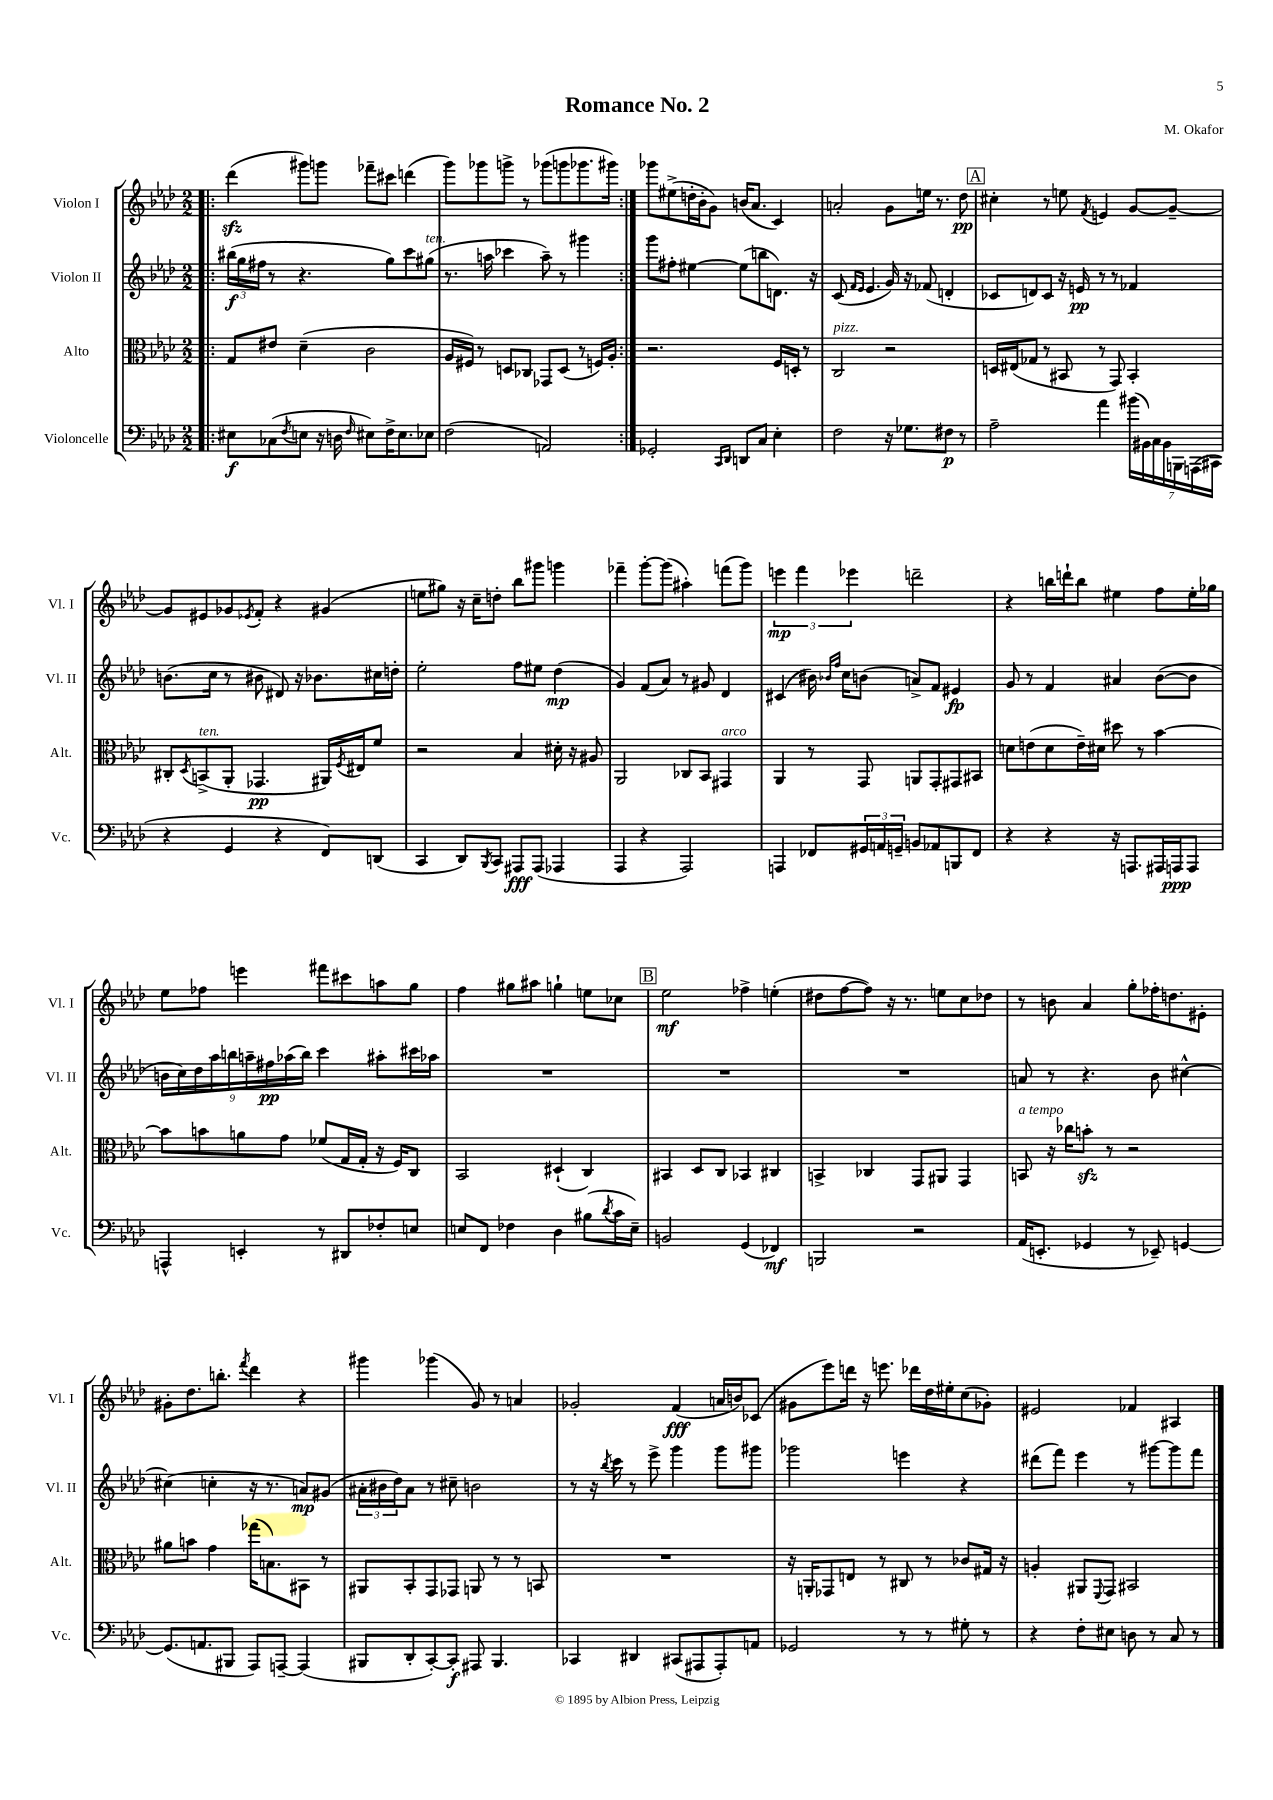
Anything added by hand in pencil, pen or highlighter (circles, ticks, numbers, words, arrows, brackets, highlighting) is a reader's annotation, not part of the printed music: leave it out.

**kern	**kern	**kern	**kern
*staff4	*staff3	*staff2	*staff1
*clefF4	*clefC3	*clefG2	*clefG2
*k[b-e-a-d-]	*k[b-e-a-d-]	*k[b-e-a-d-]	*k[b-e-a-d-]
*M2/2	*M2/2	*M2/2	*M2/2
=!|:	=!|:	=!|:	=!|:
8E#	8G	(24bb#	(4ddd-
.	.	24gg	.
.	.	24ff#	.
(8C-	8e#	8r	.
8qF	.	.	.
8E	(4d-~	4.r	8ggg#)
16r	.	.	8ggg
16D	.	.	.
16qqF	.	.	.
8E#)	2c	.	8fff-~
16F^	.	8gg)	8ccc#
8.E#	.	.	.
.	.	8ccc	(4ddd
8E-	.	(8gg#	.
=	=	=	=
(2F	16A-	8.r	8ggg)
.	16F#)	.	.
.	8r	.	8ggg-
.	.	16aa	.
.	8D	4ccc-	8ggg^
.	8C-	.	8r
2AA)	8GG-	8aa~)	(8ggg-
.	(8D	8r	8ggg
.	8r	4ggg#	8.ggg-
.	16F)	.	.
.	16A-'	.	16ggg#)
=:|!	=:|!	=:|!	=:|!
2GG-'	2.r	8ggg	8ggg-
.	.	8ff#'	(8ee#^
.	.	[4ee#	16dd'
.	.	.	16b-'
.	.	.	8g)
16qqCC	.	.	.
16qqDD-	.	.	.
8DD	.	(8ee#]	(16b
.	.	.	8.a-
8C	.	8bb	.
4E-'	16F	8.d)	4c)
.	16D'	.	.
.	8r	.	.
.	.	16r	.
=	=	=	=
2F	2C	(8c	2a'
.	.	16qqf	.
.	.	16qqe-	.
.	.	4.e-	.
16r	2r	16g)	8g
8.G-	.	16r	.
.	.	(8f-	16ee
.	.	.	8.r
8F#	.	4d'	.
8r	.	.	8dd-
=	=	=	=
2A-~	16D	8c-	4cc#'
.	(16E#	.	.
.	8G-	8d)	.
.	8r	8c-	8r
.	8BB#	16r	8ee
.	.	16e	.
.	.	.	8qf
4a-	8r	8r	4e
.	8GG)	8r	.
(28b#	4BB#'	4f-	[8g
28BB#)	.	.	.
28C	.	.	.
28BB#	.	.	.
.	.	.	8g~_
28BBB	.	.	.
(28AAA	.	.	.
28CC#	.	.	.
=	=	=	=
4r	8C#'	(8.b	8g]
.	8qD-	.	.
.	(8BB^	.	8e#
.	.	16cc	.
4GG	8AA-'	8r	8g-
.	.	.	8qe-
.	4.GG-	8b#	8f'
4r	.	8d#)	4r
.	.	16r	.
.	.	8.b-	.
8FF)	16AA#)	.	(4g#
.	8qF	.	.
.	16E#	.	.
(8DD	8f	16cc#	.
.	.	16dd'	.
=	=	=	=
4CC	2r	2ee-'	8ee
.	.	.	8gg#)
8DD-)	.	.	16r
.	.	.	16cc~
8qBBB-	.	.	.
8CC	.	.	8dd'
8AAA#	4B-	8ff	8bb-
(8AAA#	.	8ee#	8ggg#
4AAA-	16d#'	(4dd-	4ggg
.	16r	.	.
.	8A#	.	.
=	=	=	=
4AAA-	2AA-	4g)	4fff-~
4r	.	(8f	[8ggg'
.	.	8a-)	(8ggg]
2AAA-)	8C-	8r	4aa#')
.	8BB-	8g#	.
.	4GG#	4d-	(8fff
.	.	.	8ggg)
=	=	=	=
4AAA	4AA-	(4c#	6eee
.	.	.	6fff
8FF-	8r	16b#)	.
.	.	16qqb-	.
.	.	16qqff	.
.	.	16cc	.
.	.	.	6eee-
24GG#	8GG	(8b	.
24AA	.	.	.
24GG~	.	.	.
8BB	8AA	8a^)	2ddd~
8AA-	8GG'	8f	.
8BBB	8GG#	4e#	.
8FF-	8BB#	.	.
=	=	=	=
4r	8d	8g	4r
.	(8e	8r	.
4r	8d	4f	16bb
.	.	.	16ddd`
.	16e~)	.	8bb
.	16d#	.	.
16r	8dd#	4a#	4ee#
8.AAA	.	.	.
.	8r	.	.
16AAA#	[4b-	([8b-	8ff
16AAA	.	.	.
8AAA	.	8b-]	16ee#'
.	.	.	16gg-
=	=	=	=
4AAA^^	8b-]	18b	8ee-
.	.	18cc)	.
.	.	18dd-	.
.	8b	.	8ff-
.	.	18aa-	.
.	.	18bb	.
4EE'	8a	.	4eee
.	.	18aa~	.
.	.	18ff#	.
.	8g	.	.
.	.	(18aa-	.
.	.	18bb)	.
8r	(8f-	4ccc	8fff#
8DD#	16G	.	8ccc#
.	16G'	.	.
8F-'	16r	8aa#'	8aa
.	16F)	.	.
8E	8C	16ccc#	8gg
.	.	16aa-	.
=	=	=	=
8E	2BB-	1r	4ff
8FF	.	.	.
4F-	.	.	8gg#
.	.	.	8aa#
4D-	(4D#`	.	4gg`
(8B#	4C)	.	8ee
8qd-	.	.	.
16c	.	.	8cc-
16E~)	.	.	.
=	=	=	=
2BB	4BB#	1r	2ee-
.	8D-	.	.
.	8C	.	.
(4GG	4BB-	.	4ff-^
4FF-)	4C#	.	(4ee'
=	=	=	=
2BBB	4BB^	1r	8dd#
.	.	.	[8ff
.	4C-	.	8ff])
.	.	.	16r
.	.	.	8.r
2r	8GG	.	.
.	8AA#	.	8ee
.	4GG	.	8cc
.	.	.	8dd-
=	=	=	=
(16AA-	8BB	8a	8r
8.EE'	.	.	.
.	16r	8r	8b
.	16cc-	.	.
4GG-	8b'	4.r	4a-
.	8r	.	.
8r	2r	.	8gg'
8EE-~)	.	8b-	16ff-'
.	.	.	8.dd
[4GG	.	[4cc#^^	.
.	.	.	8e#'
=	=	=	=
(8.GG]	8a#	(4cc#]	8g#'
.	8b	.	8.dd-
8.AA	.	.	.
.	4g	4cc'	.
.	.	.	8.bb'
8BBB#	.	.	.
.	.	.	8qfff
8AAA-)	(16gg-	16r	4ddd-
.	8.B)	8.r	.
[8AAA~	.	.	.
(4AAA]	8BB#	8a)	4r
.	8r	(8g#	.
=	=	=	=
8BBB#	8AA#	24a#'	4ggg#
.	.	24b#	.
.	.	24dd-)	.
8DD-'	8BB-'	8a#	.
[8CC')	8GG	8r	(4ggg-
8CC']	8GG-	8cc#~	.
8AAA#	8AA	2b	8g)
4.BBB#	8r	.	8r
.	8r	.	4a
.	8BB	.	.
=	=	=	=
4CC-	1r	8r	2g-'
.	.	16r	.
.	.	8qbb-	.
.	.	16ccc	.
4DD#	.	8r	.
.	.	8eee-^	.
(8CC#	.	4ggg	(4f
8AAA#	.	.	.
8AAA#')	.	8ggg	16a
.	.	.	16b)
8AA	.	8ggg#	(8c-
=	=	=	=
2GG-	16r	2ggg-	8g#
.	16AA'	.	.
.	8GG-	.	8eee-)
.	8E	.	16ddd
.	.	.	16r
.	8r	.	8.eee
8r	8C#	4eee	.
.	.	.	16ddd-
8r	8r	.	16dd-
.	.	.	16ee#'
8G#'	8c-	4r	(8cc
8r	16G#	.	8g-')
.	16r	.	.
=	=	=	=
4r	4A'	(8ddd#	2e#
.	.	8fff)	.
8F'	8AA#	4eee-	.
.	8qqFF	.	.
8E#	8GG	.	.
8D	2BB#	8r	4f-
8r	.	[8ggg#	.
8C	.	8ggg#]	4A#
8r	.	8fff	.
==	==	==	==
*-	*-	*-	*-
